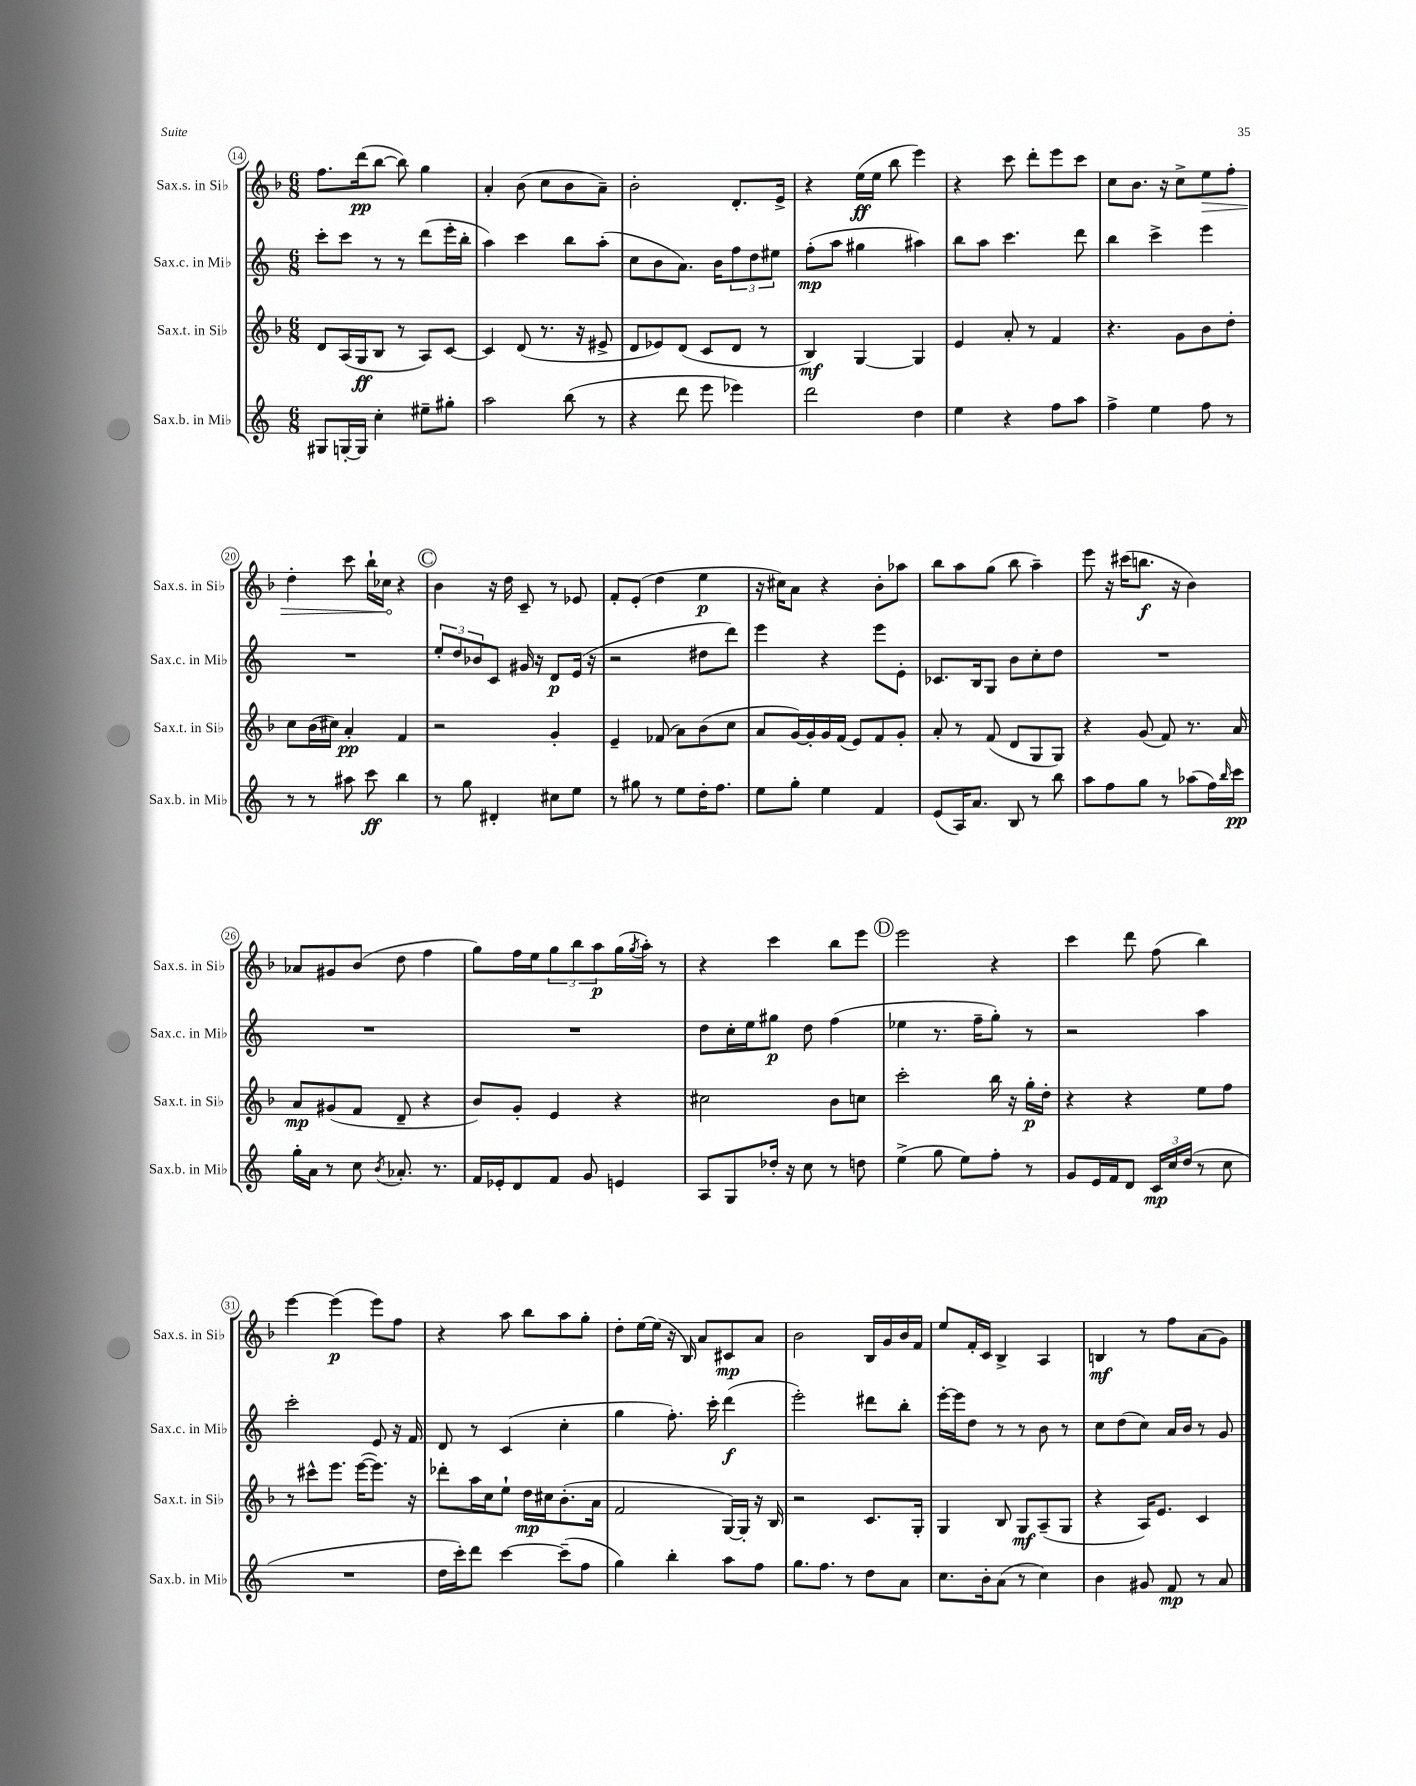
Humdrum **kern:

**kern	**kern	**kern	**kern
*staff4	*staff3	*staff2	*staff1
*clefG2	*clefG2	*clefG2	*clefG2
*k[]	*k[b-]	*k[]	*k[b-]
*M6/8	*M6/8	*M6/8	*M6/8
8G#	8d	8ccc'	8.ff
[16G'	(16A	8ccc	.
16G]	16G	.	(16ddd
4cc'	8B-	8r	[8bb-
.	8r	8r	8bb-])
8ee#~	8A)	(8ddd	4gg
8gg#'	[8c	16eee'	.
.	.	16bb'	.
=	=	=	=
2aa	4c]	4aa)	4a'
.	(8d	4ccc	(8b-
.	8.r	.	8cc
(8bb	.	8bb	8b-
.	16r	.	.
8r	8e#^	(8aa'	8a~)
=	=	=	=
4r	8d	8cc	2b-'
.	8e-)	8b	.
8ddd	(8d	8.a)	.
8eee	8c	.	.
.	.	16b	.
4eee-)	8d	12ff	8.d'
.	.	12dd	.
.	8r	.	.
.	.	12ee#	.
.	.	.	16e^
=	=	=	=
2ddd	4B-)	(8ff'	4r
.	.	8aa	.
.	[4G	4gg#	(16ee
.	.	.	16ee
.	.	.	8bb-
4dd	4G]	4aa#)	4eee)
=	=	=	=
4ee	4e	8bb	4r
.	.	8aa	.
4r	8a'	4.ccc	8ccc
.	8r	.	8ddd'
8ff	4f	.	8eee
8aa	.	8ddd	8ccc
=	=	=	=
4ff^	4.r	4bb	8cc
.	.	.	8.b-
4ee	.	4ccc^	.
.	.	.	16r
.	8g	.	8cc^
8ff	8b-	4eee	8ee
8r	8dd'	.	8ff'
=	=	=	=
8r	8cc	2.r	4dd'
8r	(16b-	.	.
.	16cc#)	.	.
8aa#	4a'	.	8ccc
8ccc	.	.	16bb-`
.	.	.	16cc-
4bb	4f	.	4r
=	=	=	=
8r	2r	12ee'	4b-
.	.	12dd	.
8gg	.	.	.
.	.	12b-	.
4d#'	.	8c	16r
.	.	.	16dd
.	.	16g#	8c~
.	.	16r	.
8cc#	4g'	8d	8r
8ee	.	(16e	8e-
.	.	16r	.
=	=	=	=
8r	4e~	2r	8f'
8gg#	.	.	(8e'
8r	(8f-	.	4dd
8ee	8a)	.	.
16dd'	(8b-	8dd#	4ee
8.ff	.	.	.
.	8cc	8ddd)	.
=	=	=	=
8ee	8a	4eee	16r
.	.	.	16cc#)
8gg'	[16g)	.	8a
.	16g']	.	.
4ee	16g	4r	4r
.	(16f	.	.
.	8e)	.	.
4f	8f	8eee	8b-'
.	8g'	8e'	8aa-
=	=	=	=
(8e	8a'	8.c-	8bb-
16A)	8r	.	8aa
8.a	.	16B	.
.	(8f	8G	(8gg
8B	8d	8b	8bb-
8r	8G	8cc'	4aa~)
8bb	8G)	8dd	.
=	=	=	=
8aa	4r	2.r	8eee
8ff	.	.	16r
.	.	.	(16ccc#
8gg	(8g	.	8.bb
8r	8f)	.	.
.	.	.	16r
(8aa-	8.r	.	4b-)
16ff)	.	.	.
16qqbb	.	.	.
16ccc	16a	.	.
=	=	=	=
16gg'	8a	2.r	8a-
16a	.	.	.
8r	(8g#	.	8g#
8cc	8f	.	(8b-
8qb	.	.	.
8.a-'	8d~	.	8dd
.	4r	.	4ff
8.r	.	.	.
=	=	=	=
16f	8b-)	2.r	8gg)
16e-'	.	.	.
8d	8g'	.	16ff
.	.	.	16ee
8f	4e	.	12gg
.	.	.	12bb-
8g	.	.	.
.	.	.	12aa
4e	4r	.	(16gg
.	.	.	8qgg
.	.	.	16aa')
.	.	.	8r
=	=	=	=
8A	2cc#	8dd	4r
8G	.	16cc'	.
.	.	16ee	.
16dd-'	.	8gg#	4ccc
16r	.	.	.
8cc	.	8dd	.
8r	8b-	(4ff	8bb-
8dd	8cc	.	8eee
=	=	=	=
(4ee^	2ccc'	4ee-	2eee
8gg	.	8.r	.
8ee)	.	.	.
.	.	16ff~	.
8ff'	16bb-	8gg')	4r
.	16r	.	.
8r	16gg'	8r	.
.	16dd'	.	.
=	=	=	=
8g	4r	2r	4ccc
16e	.	.	.
16f	.	.	.
8d	4r	.	8ddd
24c	.	.	(8ff
24cc	.	.	.
(24dd	.	.	.
8r	8ee	4aa	4bb-)
8cc	8ff	.	.
=	=	=	=
2.r	8r	2ccc'	[4eee
.	8ccc#^^	.	.
.	8.eee	.	(4eee]
.	([16eee	.	.
.	8.eee])	8e	8eee)
.	.	16r	8ff
.	16r	16f	.
=	=	=	=
16dd	8ddd-'	8d	4r
16ccc')	.	.	.
8ddd	16aa	8r	.
.	16cc	.	.
[4ccc	8ee`	(4c	8aa
.	16dd	.	8bb-
.	16cc#	.	.
(8ccc~]	(8.b-'	4cc'	8aa
8ff	.	.	8gg'
.	16a	.	.
=	=	=	=
4gg)	2f	4gg	8dd'
.	.	.	[16ee
.	.	.	(16ee]
4bb'	.	8.ff')	16r
.	.	.	16B-)
.	.	.	8a
.	.	16ccc'	.
8aa	[16G)	(4ddd	8c#
.	16G']	.	.
8ff	16r	.	8a
.	16B-	.	.
=	=	=	=
8.gg	2r	2eee')	2b-
8.ff	.	.	.
8r	.	.	.
8dd	8.c	8ddd#	16B-
.	.	.	16g
8a	.	8bb'	16b-
.	16G'	.	16f
=	=	=	=
8.cc	4G	[16eee'	8ee
.	.	16eee]	.
.	.	8dd	16f'
16b'	.	.	16c
(8a	8B-	8r	4B-^
8r	8G	8r	.
4cc)	(8A~	8b	4A
.	8G	8r	.
=	=	=	=
4b	4r	8cc	4B
.	.	(8dd	.
8g#	16A)	8cc)	8r
.	8.e	.	.
8f	.	16a	8ff
.	.	16b	.
8r	4c	8r	(8a
8a	.	8g	8g)
==	==	==	==
*-	*-	*-	*-
